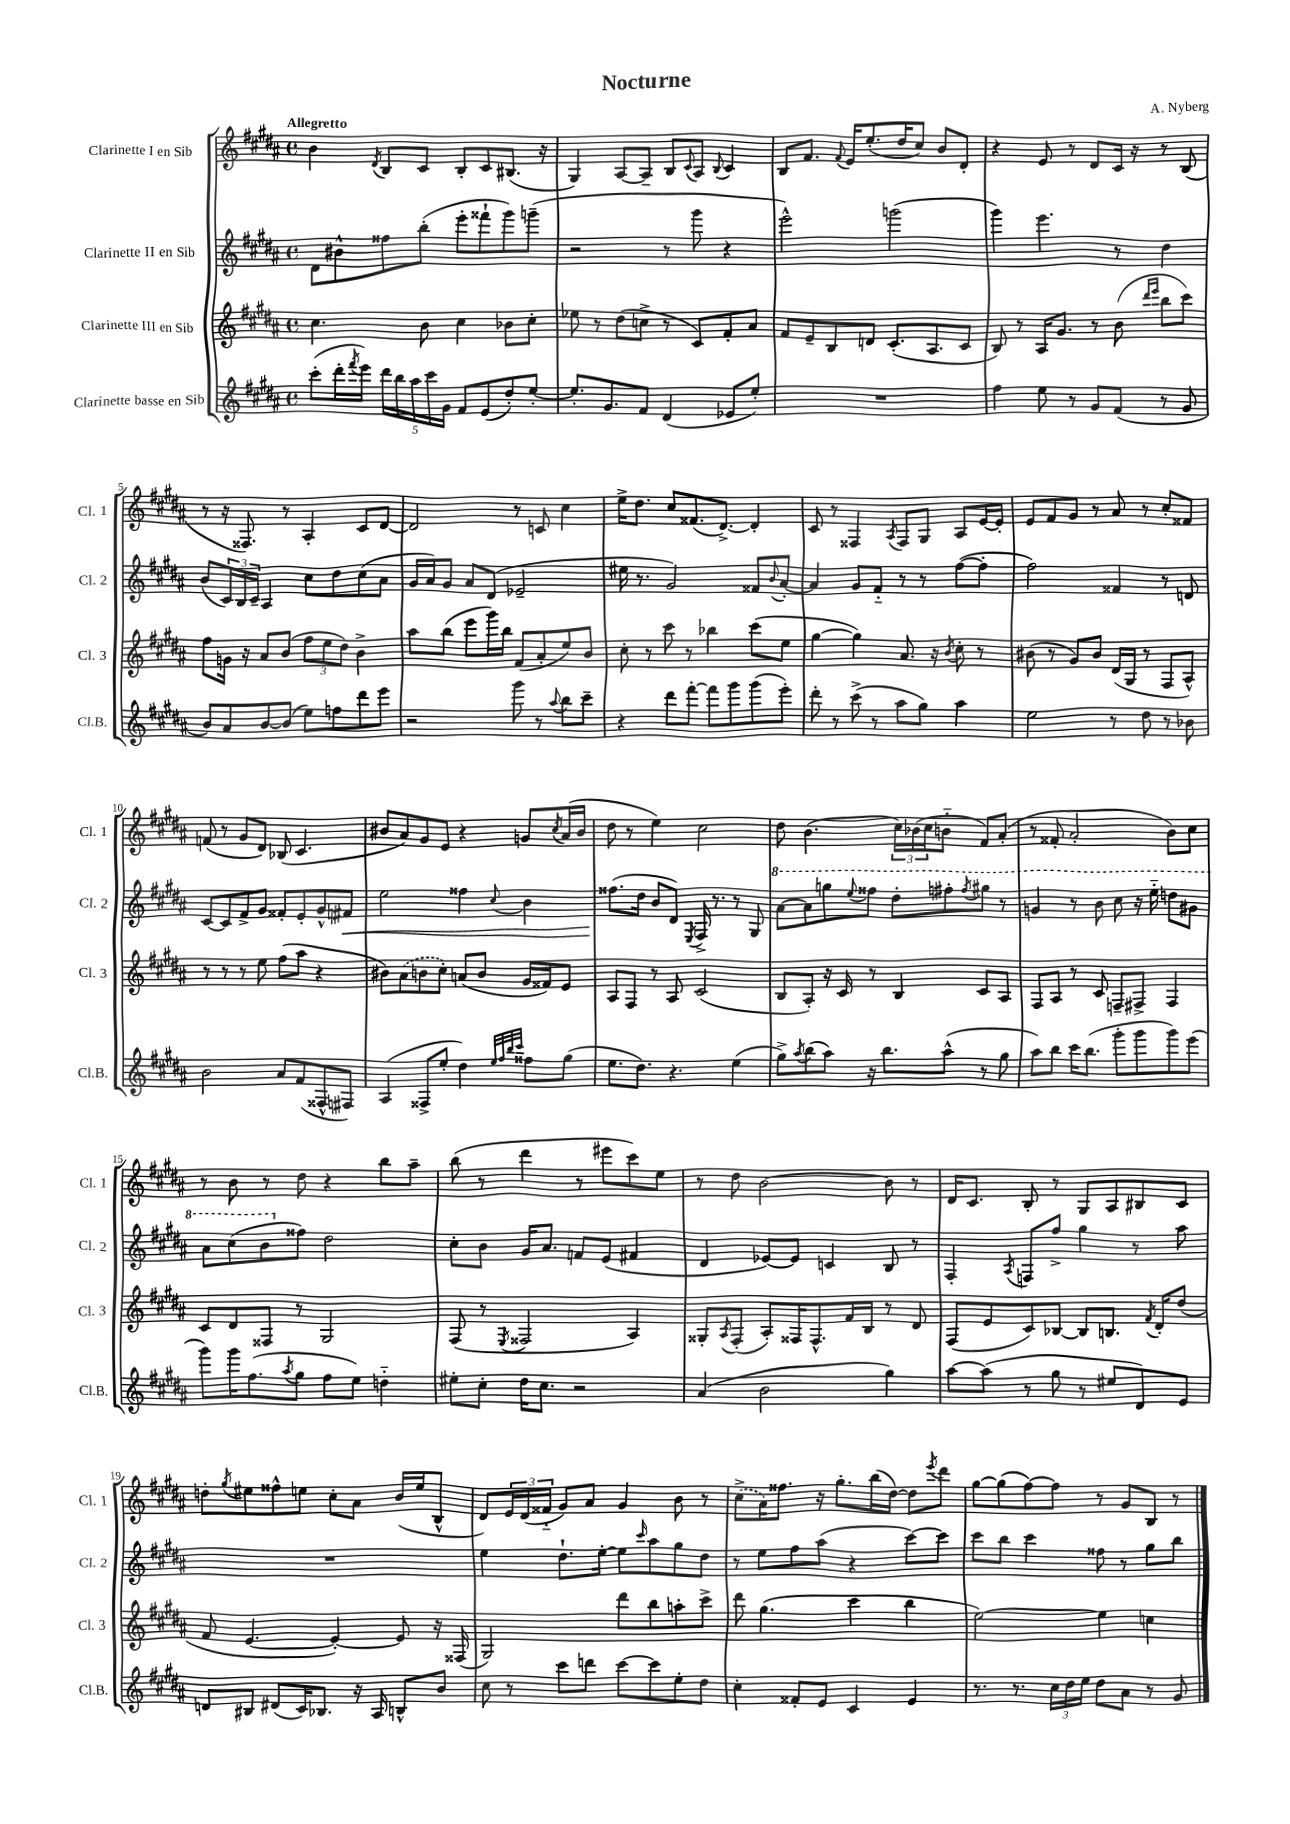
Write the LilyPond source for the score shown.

\header { title = "Nocturne" composer = "A. Nyberg" }
<<
\new StaffGroup <<
\new Staff = "s0" \with { instrumentName = "Clarinette I en Sib" shortInstrumentName = "Cl. 1" } {
    \clef treble \key b \major \defaultTimeSignature \time 4/4 \tempo "Allegretto"
    b'4 \acciaccatura { dis'8 } b8 cis'8 b8-. cis'8 bis8.( r16 |
    gis4) ais8~ ais8-- b8 \appoggiatura { cis'8 } ais8 \appoggiatura { b8 } cis'4 |
    b8 fis'8. \appoggiatura { fis'8 } e'16 e''8.-.( dis''16 cis''8) b'8 dis'8-. |
    r4 e'8 r8 dis'8 cis'16 r16 r8 b8( |
    r8 r16 fisis8.) r8 ais4-. cis'8 dis'8~ |
    dis'2 r8 c'8 cis''4 |
    e''16-> dis''8. cis''8 fisis'8.( dis'8.~->) dis'4-. |
    cis'8 r8 fisis4 \acciaccatura { ais8 } fisis8 gis8 ais8 e'16~ e'16-. |
    e'8 fis'8 gis'8 r8 ais'8 r8 cis''8-. fisis'8 |
    f'8( r8 gis'8 dis'8) bes8( cis'4. |
    bis'8 ais'8) gis'8 e'8 r4 g'8 \acciaccatura { cis''8 } ais'16( bis'16 |
    dis''8 r8 e''4) cis''2 |
    dis''8 b'4.( \tuplet 3/2 { cis''16) bes'16( cis''16 } b'8-_ fis'8) ais'8-.( |
    r8 fisis'8-. ais'2-. b'8) cis''8 |
    r8 b'8 r8 dis''8 r4 b''8 ais''8-- |
    b''8( r8 dis'''4 r8 eis'''8 cis'''8) e''8 |
    r8 dis''8 b'2~ b'8 r8 |
    dis'16 cis'8. b8-. r8 gis8 ais8 bis8 cis'8 |
    d''8-. \acciaccatura { gis''8 } eis''8 fisis''8-^ e''8 cis''8-. ais'8 b'16( e''16 b8-^ |
    dis'8) \tuplet 3/2 { e'16 dis'16( fisis'16-_ } gis'8) ais'8 gis'4 b'8 r8 |
    \once \slurDashed cis''8->( ais'16) fisis''8. r16 gis''8.-. b''16( dis''16~) dis''8 \acciaccatura { e'''8 } dis'''8 |
    gis''8~ gis''8( fis''8~) fis''8 r8 gis'8 b8 r8 \bar "|." |
}
\new Staff = "s1" \with { instrumentName = "Clarinette II en Sib" shortInstrumentName = "Cl. 2" } {
    \clef treble \key b \major \defaultTimeSignature \time 4/4
    dis'8 bis'8-^ fisis''8 b''8-.( e'''8-. fisis'''8-! gis'''8) g'''8--( |
    r2 r8 gis'''8 r4 |
    e'''2-^) g'''2( |
    gis'''4) e'''4. r8 dis''4 |
    b'8( \tuplet 3/2 { cis'16) b16 cis'16-- } ais4 cis''8 dis''8 cis''8( ais'8 |
    gis'16 ais'16) gis'8 ais'8 dis'8( ees'2-- |
    eis''16 r8. gis'2) fisis'8 \appoggiatura { b'8 } ais'8~-. |
    ais'4 gis'8 fis'8-_ r8 r8 fis''8~( fis''8-. |
    fis''2) fisis'4 r8 d'8 |
    cis'8~ cis'8 fis'8-> gis'8 fisis'8-. e'8-. gis'8-^ fis'8\< |
    e''2 fisis''4 \appoggiatura { cis''8 } b'4 |
    fisis''8.\!( dis''16 b'8 dis'8) \acciaccatura { e8 } fis16-> r8. r8 gis8 |
    \ottava #1 ais''8~ ais''8 g'''8 \appoggiatura { e'''8 } fisis'''8 dis'''8-. fis'''8-. \acciaccatura { fis'''8 } gis'''8 r8 |
    g''4 r8 b''8 cis'''8 r16 e'''16-_ d'''8 gis''8 |
    ais''8 cis'''8( b''8 \ottava #0 fisis''8) dis''2 |
    cis''8-. b'8 gis'16 ais'8. f'8 e'8( fis'4 |
    dis'4 ees'8~) ees'8 c'4 b8 r8 |
    fis4-. \acciaccatura { ais8 } f8 fis''8-> gis''4 r8 ais''8 |
    R1 |
    e''4 dis''8.-! e''16~-. e''8 \grace { cis'''16 } ais''8 gis''8 dis''8 |
    r8 e''8 fis''8 ais''8( r4 cis'''8~) cis'''8 |
    cis'''8 b''8 cis'''4 fisis''8 r8 gis''8 b''8 \bar "|." |
}
\new Staff = "s2" \with { instrumentName = "Clarinette III en Sib" shortInstrumentName = "Cl. 3" } {
    \clef treble \key b \major \defaultTimeSignature \time 4/4
    cis''4. b'8 cis''4 bes'8 cis''8-. |
    ees''8 r8 dis''8( c''8-> r8 cis'8) fis'8-. ais'8 |
    fis'8 e'8-- b8 d'8 cis'8.-.( ais8. cis'8 |
    b8) r8 ais16 gis'8. r8 b'8( \grace { dis'''16 e'''16 } b''8 cis'''8) |
    fis''8 g'16 r16 ais'8 b'8( \tuplet 3/2 { fis''8 e''8 dis''8) } b'4-> |
    ais''8 b''8( e'''8 gis'''16) b''16 fis'8( ais'8-. e''8) b'8 |
    cis''8-. r8 cis'''8 r8 bes''4 cis'''8( e''8 |
    gis''4~ gis''4) ais'8. r16 \acciaccatura { b'8 } cis''8-. r8 |
    bis'8( r8 gis'8) bis'8 dis'16( gis16 r8 fis8 ais8-^) |
    r8 r8 r8 e''8 fis''8( ais''8 r4 |
    bis'8) \once \slurDashed ais'8( b'8 cis''8-.) a'8( b'8 gis'16 fisis'16) e'8 |
    ais8 fis8 r8 ais8 cis'2( |
    b8 ais8-.) r16 cis'16 r8 b4 cis'8 ais8 |
    fis8 ais8 r8 cis'8 f8-- fis8-> fis4 |
    cis'8 dis'8 fisis8 r8 gis2 |
    fis8( r8 \acciaccatura { e8 } fisis2 ais4) |
    gisis8-. \acciaccatura { ais8 } fis8-.( ais8-.) fisis16 fisis8.-^ fis'16 b16 r8 dis'8 |
    fis8( e'8 cis'8) bes8~ bes8 b8. \acciaccatura { fis'8 } dis'16-. dis''8( |
    fis'8 e'4.~ e'4~-.) e'8 r16 fisis16( |
    gis2) dis'''8 b''8 a''8-. cis'''8-> |
    dis'''8 gis''4.( cis'''4 b''4 |
    e''2~) e''4 c''4 \bar "|." |
}
\new Staff = "s3" \with { instrumentName = "Clarinette basse en Sib" shortInstrumentName = "Cl.B." } {
    \clef treble \key b \major \defaultTimeSignature \time 4/4
    cis'''8-.( dis'''16-. \acciaccatura { fis'''8 } e'''16) \tuplet 5/4 { dis'''16 b''16 ais''16 cis'''16 gis'16 } fis'8 e'8( dis''8-.) e''8~-. |
    e''8.-. gis'8. fis'8 dis'4( ees'8 e''8-.) |
    R1 |
    fis''4 e''8 r8 gis'8 fis'8( r8 gis'8 |
    b'8) ais'8 b'8~ b'8( e''8) f''8 dis'''8 e'''8 |
    r2 gis'''8 r8 \appoggiatura { ais''8 } b''8 cis'''8-- |
    r4 dis'''8 fis'''8~-. fis'''8 gis'''8 gis'''8( e'''8-.) |
    dis'''8-. r8 cis'''8->( r8 ais''8 gis''8) ais''4 |
    e''2 r8 dis''8 r8 bes'8 |
    b'2 ais'8 fis'8( fisis8-^ fis8) |
    ais4( fisis8-> e''8-. dis''4) \grace { e''32 fis''32 b''32 cis'''32 } fisis''8 gis''8( |
    e''8. dis''8.) r4. e''4( |
    gis''8->) \acciaccatura { ais''8 } b''8( ais''8) r16 b''8. ais''8-^( r8 gis''8 |
    ais''8) b''8 cis'''16 b''8.( gis'''8-. gis'''8 gis'''8) e'''8( |
    gis'''8) gis'''16 fis''8.( \acciaccatura { ais''8 } gis''8 fis''8 e''8) d''4-_ |
    eis''8-. cis''8-. dis''16 cis''8. r2 |
    ais'4( b'2 gis''4) |
    ais''8~ ais''8( r8 gis''8 r8 eis''8 dis'8) e'8 |
    d'8 bis8 dis'8( cis'16) bes8. r16 ais16 b8-^ b'8 |
    cis''8 r8 cis'''8 d'''8 cis'''8~ cis'''8 e''8-. dis''8 |
    cis''4-. fisis'8-. e'8 cis'4 e'4 |
    r8. r8. \tuplet 3/2 { cis''16 dis''16 e''16 } dis''8 ais'8 r8 gis'8 \bar "|." |
}
>>
>>
